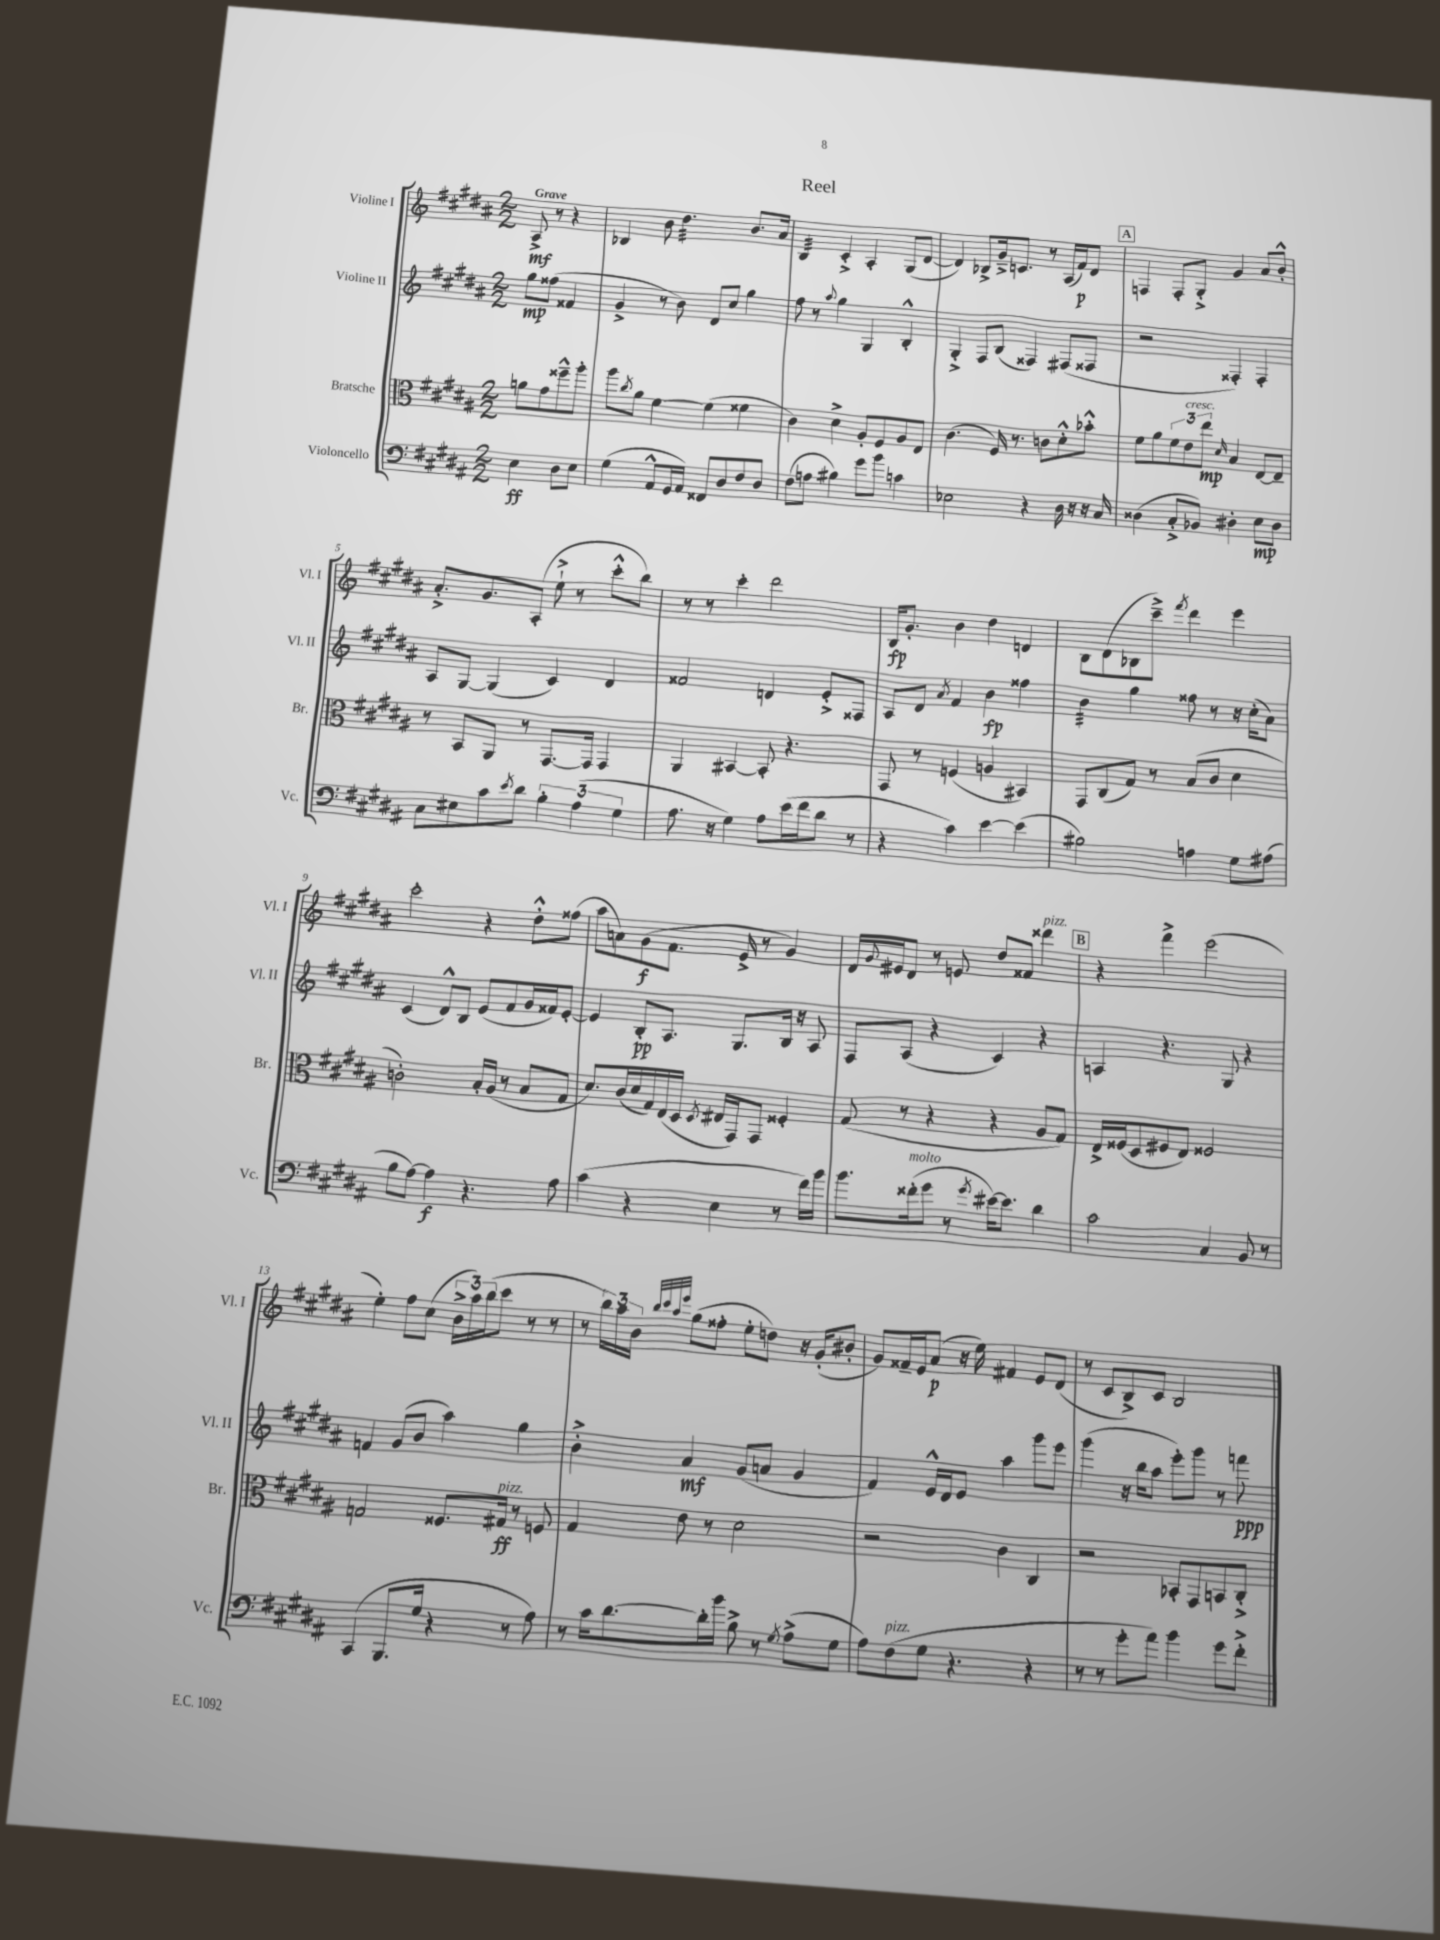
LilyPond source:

\header { title = "Reel" }
<<
\new StaffGroup <<
\new Staff = "s0" \with { instrumentName = "Violine I" shortInstrumentName = "Vl. I" } {
    \clef treble \key b \major \numericTimeSignature \time 2/2 \partial 2 \tempo "Grave"
    ais8->\mf r8 r4 |
    bes4 b'8 dis''4.:32 b'8. ais'16 |
    b4:32 cis'4-.-> ais4-. gis8( dis'8~ |
    dis'4) bes8-> gis'16---> c'8. r8 ais16( fis'16\p) dis'8 |
    \mark \markup { \box "A" } f4 f8-. gis8-.-> gis'4 ais'8 b'8-.-^ |
    ais'8.-.-> gis'8. ais8-.( e''8-!-> r8 cis'''8-.-^ b''8) |
    r8 r8 cis'''4-. dis'''2 |
    b16\fp gis'8.-. b'4 dis''4 d'4 |
    b8 dis'8( bes8 cis'''8--->) \acciaccatura { fis'''8 } dis'''4 e'''4 |
    cis'''2-. r4 dis''8-.-^ fisis''8( |
    ais''8 a'8) gis'8\f( fis'8. e'16-> r8 gis'4) |
    dis'16 \appoggiatura { gis'8 } eis'16 dis'8 r8 e'8 dis''8 fisis'8 disis'''4^\markup { \italic "pizz." } |
    \mark \markup { \box "B" } r4 fis'''4-> e'''2( |
    e''4-.) fis''8 cis''8( \tuplet 3/2 { b'16-> ais''16) b''16( } cis'''8 r8 r8 |
    r8 \tuplet 3/2 { b''16) ais''16 b'16 } \grace { b''32 cis'''32 ais''32 e'''32 } gis''8( fisis''8-. e''8-. d''8) r16 gis'16-.( bis'8-. |
    gis'8) fisis'16-- e'16 ais'8\p( r16 e''16) fis'4 e'8 dis'8( |
    r8 cis'8 b8->) cis'8 b2 \bar "|." |
}
\new Staff = "s1" \with { instrumentName = "Violine II" shortInstrumentName = "Vl. II" } {
    \clef treble \key b \major \numericTimeSignature \time 2/2 \partial 2
    gis''8\mp fisis''8( fisis'4 |
    gis'4-> r8 b'8) dis'8 cis''8 gis''4 |
    fis''8 r8 \appoggiatura { ais''8 } gis''4 gis4 b4-.-^ |
    gis4-.-> fis8 b8( fisis4) fis8( fisis8 |
    \mark \markup { \box "A" } r2 fisis4-.) fisis4-. |
    ais8 gis8~ gis4( cis'4) dis'4 |
    fisis'2 d'4 e'8-.-> fisis8 |
    ais8 dis'8 \acciaccatura { ais'8 } fis'4 b'4\fp fisis''4 |
    b'4:32 gis''4 fisis''8 r8 r16 cis''16-.( ais'8) |
    cis'4( dis'8-^) b8 e'8( fis'8 gis'16 fisis'16) e'8~-. |
    e'4 b8-.\pp ais8. gis8. b16 r16 ais8 |
    fis8 ais8( r4 cis'4) r4 |
    \mark \markup { \box "B" } a4 r4. gis8 r4 |
    f'4 gis'8( b'8 ais''4) gis''4 |
    b'4-.-> ais'4\mf gis'8( a'8 gis'4 |
    fis'4) e'16-^ dis'16 e'8 ais''4 gis'''8 e'''8 |
    gis'''4( r16 b''16 ais''8 e'''8-.) gis'''8 r8 f'''8\ppp \bar "|." |
}
\new Staff = "s2" \with { instrumentName = "Bratsche" shortInstrumentName = "Br." } {
    \clef alto \key b \major \numericTimeSignature \time 2/2 \partial 2
    a'8 gis'8 fisis''8---^ ais''8-. |
    ais''8 \acciaccatura { cis''8 } ais'8 fis'4~ fis'4( fisis'4 |
    cis'4) dis'4-> ais8-. fis8 ais8 e8 |
    cis'4.( fis16) r8. c'8 dis'8-.-^ bes'8-.-^ |
    \mark \markup { \box "A" } fis'8 ais'8 \tuplet 3/2 { fis'8 e'8^\markup { \italic "cresc." } e''8\mp } \grace { dis'16 } b4 e8~ e8-- |
    r8 b,8 ais,8 r8 gis,8.~ gis,16 gis,4 |
    ais,4 bis,4~ bis,8-. r4. |
    gis,8 r8 f4( a4 bis,4) |
    gis,8 cis8( gis8) r8 b8( cis'8 dis'4 |
    c'2-.) b16-. ais16( r8 b8 gis8 |
    dis'8.) cis'16( dis'16 gis16) e16( dis16 \acciaccatura { dis8 } eis16 gis,16) gis,8 fisis4-. |
    gis8( r8 r4 r4 ais8 gis8) |
    \mark \markup { \box "B" } e16-> fisis16( dis8 fis8 e8) fisis2 |
    g2 fisis8. gis16\ff^\markup { \italic "pizz." } r8 f8 |
    gis4 e'8 r8 dis'2 |
    r2 cis'4 cis4 |
    r2 bes,8-. gis,8 b,8 cis8-.-> \bar "|." |
}
\new Staff = "s3" \with { instrumentName = "Violoncello" shortInstrumentName = "Vc." } {
    \clef bass \key b \major \numericTimeSignature \time 2/2 \partial 2
    e4\ff dis8 e8 |
    gis4( ais,8-^ gis,16 ais,16) fisis,8 dis8 fis8 dis8 |
    fis8( a8 bis4) gis'8 b'8 c'4 |
    ees2 r4 dis16 r16 r16 cis16 |
    \mark \markup { \box "A" } disis4( cis8-.-> bes,8) dis4-. e8\mp dis8 |
    cis8 eis8 cis'8 \acciaccatura { e'8 } dis'8 \tuplet 3/2 { b4-. ais4( gis4 } |
    ais8. r16 gis4) ais8 e'16( fis'16 dis'8 r8 |
    r4 cis'4) e'4~ e'4( |
    bis2) a4 gis8 ais8( |
    b8 ais8~) ais4\f r4. ais8 |
    cis'4( r4 e4 r8 fis'16) b'16 |
    b'8. fisis'16-.^\markup { \italic "molto" }( gis'8 r8 \acciaccatura { gis'8 } eis'16~) eis'8. dis'4 |
    \mark \markup { \box "B" } cis'2 cis4 b,8 r8 |
    cis,4( b,,8. gis16 r4 r8 ais8) |
    r8 cis'16 dis'8.~ dis'16-. b'16 b8-> r8 \acciaccatura { gis8 } ais8->( gis8 |
    ais8) fis8^\markup { \italic "pizz." }( gis8 r4. r4 |
    r8 r8 gis'8-. ais'8) b'4 gis'8 fis'8-.-> \bar "|." |
}
>>
>>
